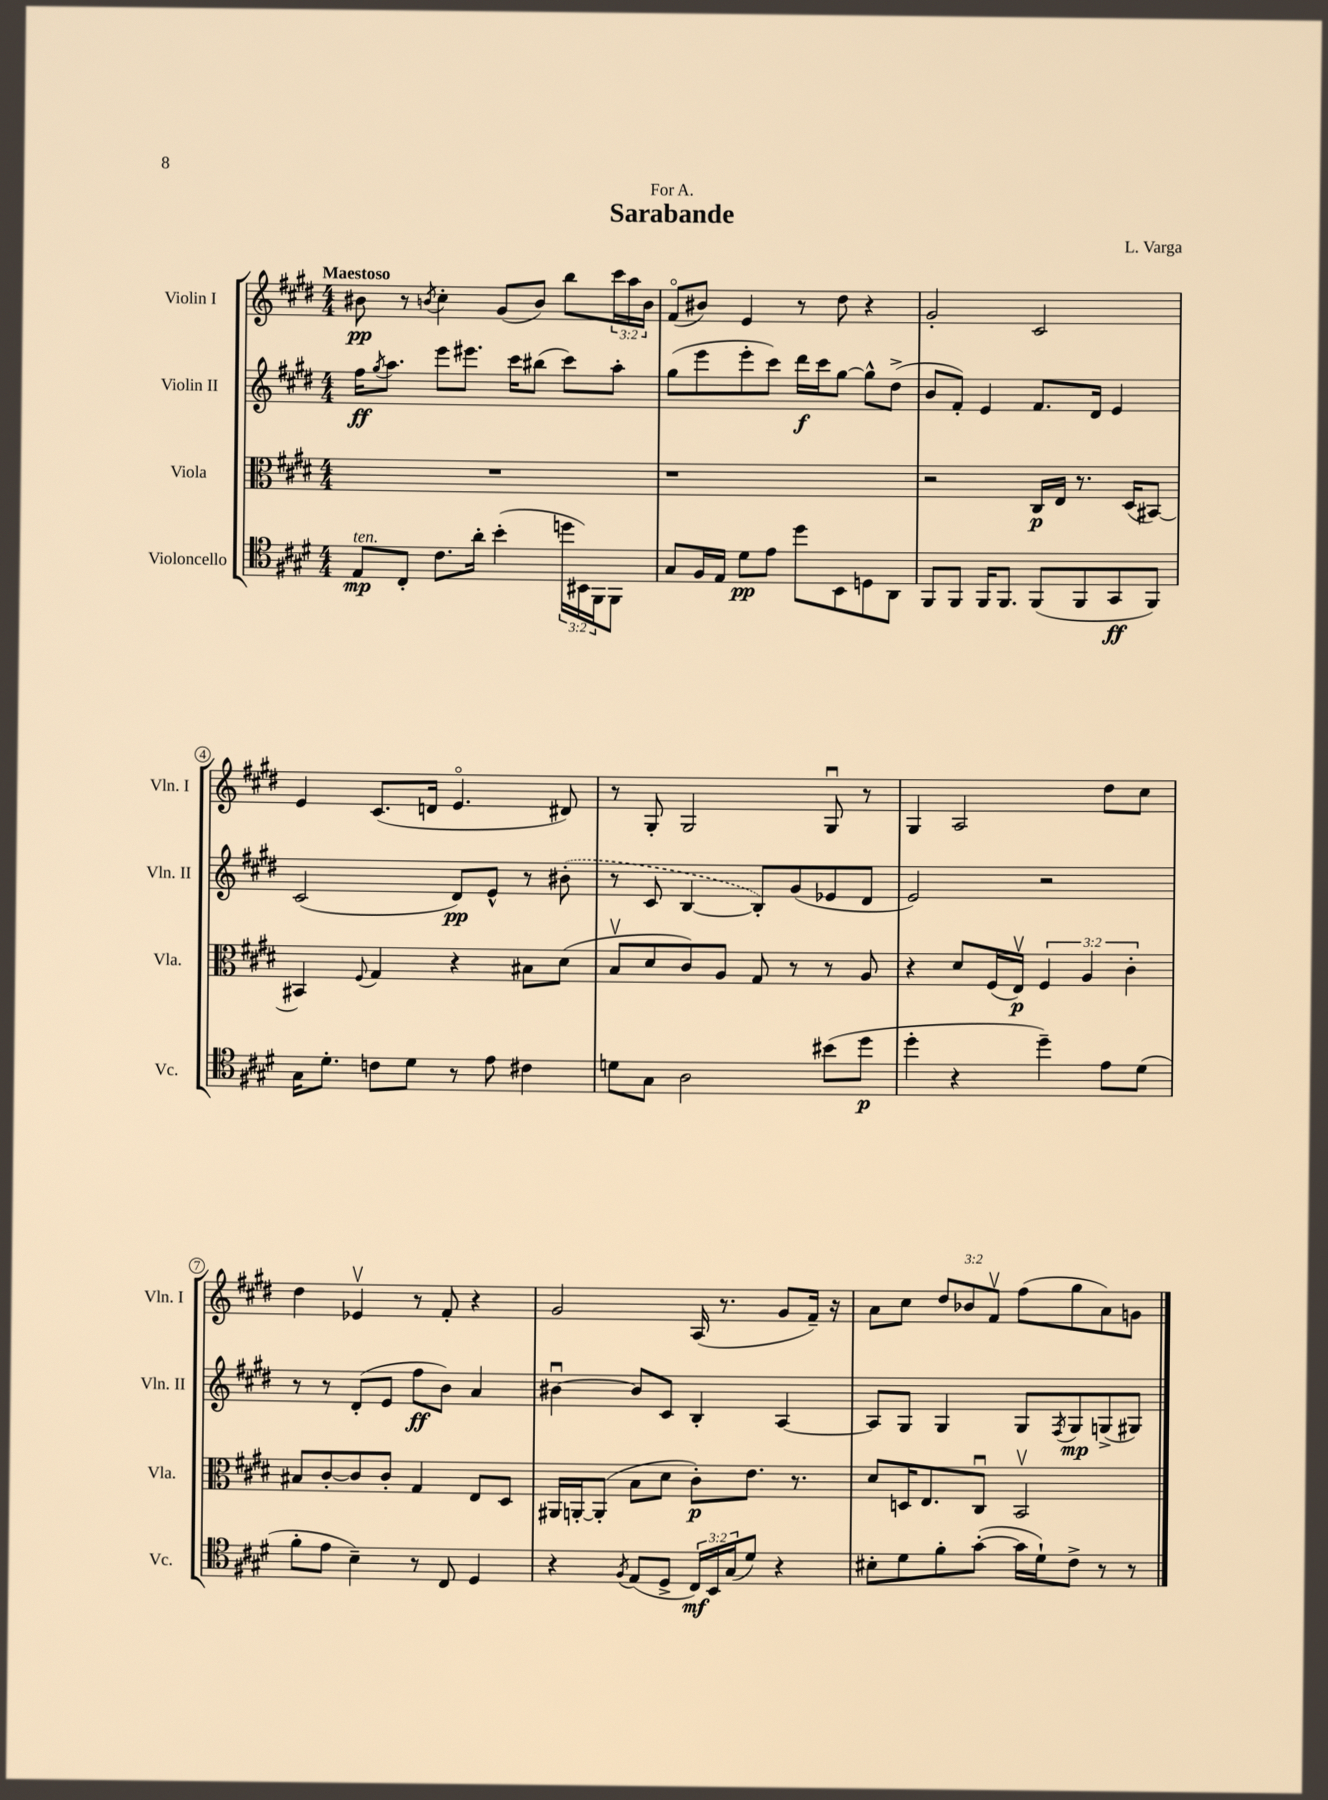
\header { title = "Sarabande" composer = "L. Varga" dedication = "For A." }
<<
\new StaffGroup <<
\new Staff = "s0" \with { instrumentName = "Violin I" shortInstrumentName = "Vln. I" } {
    \clef treble \key e \major \numericTimeSignature \time 4/4 \override Staff.TupletNumber.text = #tuplet-number::calc-fraction-text \tempo "Maestoso"
    bis'8\pp r8 \acciaccatura { b'8 } cis''4-. gis'8( b'8) b''8 \tuplet 3/2 { cis'''16 a''16 b'16 } |
    fis'8\flageolet( bis'8) e'4 r8 dis''8 r4 |
    gis'2-. cis'2 |
    e'4 cis'8.( d'16 e'4.\flageolet dis'8) |
    r8 gis8-. gis2 gis8\downbow r8 |
    gis4 a2 dis''8 cis''8 |
    dis''4 ees'4\upbow r8 fis'8-. r4 |
    gis'2 a16( r8. gis'8 fis'16--) r16 |
    a'8 cis''8 \tuplet 3/2 { dis''8 bes'8 fis'8\upbow } fis''8( gis''8 a'8) g'8 \bar "|." |
}
\new Staff = "s1" \with { instrumentName = "Violin II" shortInstrumentName = "Vln. II" } {
    \clef treble \key e \major \numericTimeSignature \time 4/4
    fis''16\ff \acciaccatura { gis''8 } a''8. e'''8 eis'''8. cis'''16 bis''8( cis'''8) a''8-. |
    gis''8( e'''8 e'''8-. cis'''8) dis'''16\f cis'''16 gis''8~ gis''8-^ dis''8->( |
    b'8 fis'8-.) e'4 fis'8. dis'16 e'4 |
    cis'2( dis'8\pp) e'8-^ r8 \once \slurDashed bis'8-.( |
    r8 cis'8 b4~ b8-.) gis'8( ees'8 dis'8 |
    e'2) r2 |
    r8 r8 dis'8-.( e'8 fis''8\ff b'8) a'4 |
    bis'4~\downbow bis'8 cis'8 b4-. a4~ |
    a8 gis8 gis4 gis8 \acciaccatura { fis8 } gis8\mp g8->( gis8) \bar "|." |
}
\new Staff = "s2" \with { instrumentName = "Viola" shortInstrumentName = "Vla." } {
    \clef alto \key e \major \numericTimeSignature \time 4/4 \override Staff.TupletNumber.text = #tuplet-number::calc-fraction-text
    R1 |
    r1 |
    r2 cis16\p e16 r8. dis16( bis,8~) |
    bis,4 \appoggiatura { fis8 } gis4 r4 bis8 dis'8( |
    b8\upbow dis'8 cis'8) a8 gis8 r8 r8 a8 |
    r4 dis'8 fis16( e16\upbow\p) \tuplet 3/2 { fis4 a4 cis'4-. } |
    bis8 cis'8~-. cis'8 cis'8-. gis4 e8 dis8 |
    ais,16 a,16~-. a,8-.( b8 dis'8 cis'8-.\p) e'8. r8. |
    dis'8 d16 e8. cis8\downbow b,2\upbow \bar "|." |
}
\new Staff = "s3" \with { instrumentName = "Violoncello" shortInstrumentName = "Vc." } {
    \clef tenor \key e \major \numericTimeSignature \time 4/4 \override Staff.TupletNumber.text = #tuplet-number::calc-fraction-text
    e8\mp^\markup { \italic "ten." } cis8-. cis'8. a'16-. b'4-.( \tuplet 3/2 { d''16 bis,16) fis,16 } fis,8 |
    gis8 fis16 e16 dis'8\pp e'8 dis''8 b,8 d8 a,8 |
    fis,8 fis,8 fis,16 fis,8. fis,8( fis,8 gis,8\ff fis,8) |
    gis16 dis'8.-. c'8 dis'8 r8 e'8 cis'4 |
    d'8 gis8 a2 bis'8( dis''8\p |
    dis''4-. r4 dis''4--) e'8 dis'8( |
    fis'8-. e'8 b4--) r8 cis8 dis4 |
    r4 \acciaccatura { fis8 } e8( dis8-> \tuplet 3/2 { cis16\mf) b,16 gis16( } dis'8) r4 |
    bis8-. dis'8 fis'8-. gis'8~-.( gis'16 dis'16-!) cis'8-> r8 r8 \bar "|." |
}
>>
>>
\layout { \context { \Score \override BarNumber.stencil = #(make-stencil-circler 0.1 0.3 ly:text-interface::print) } }
